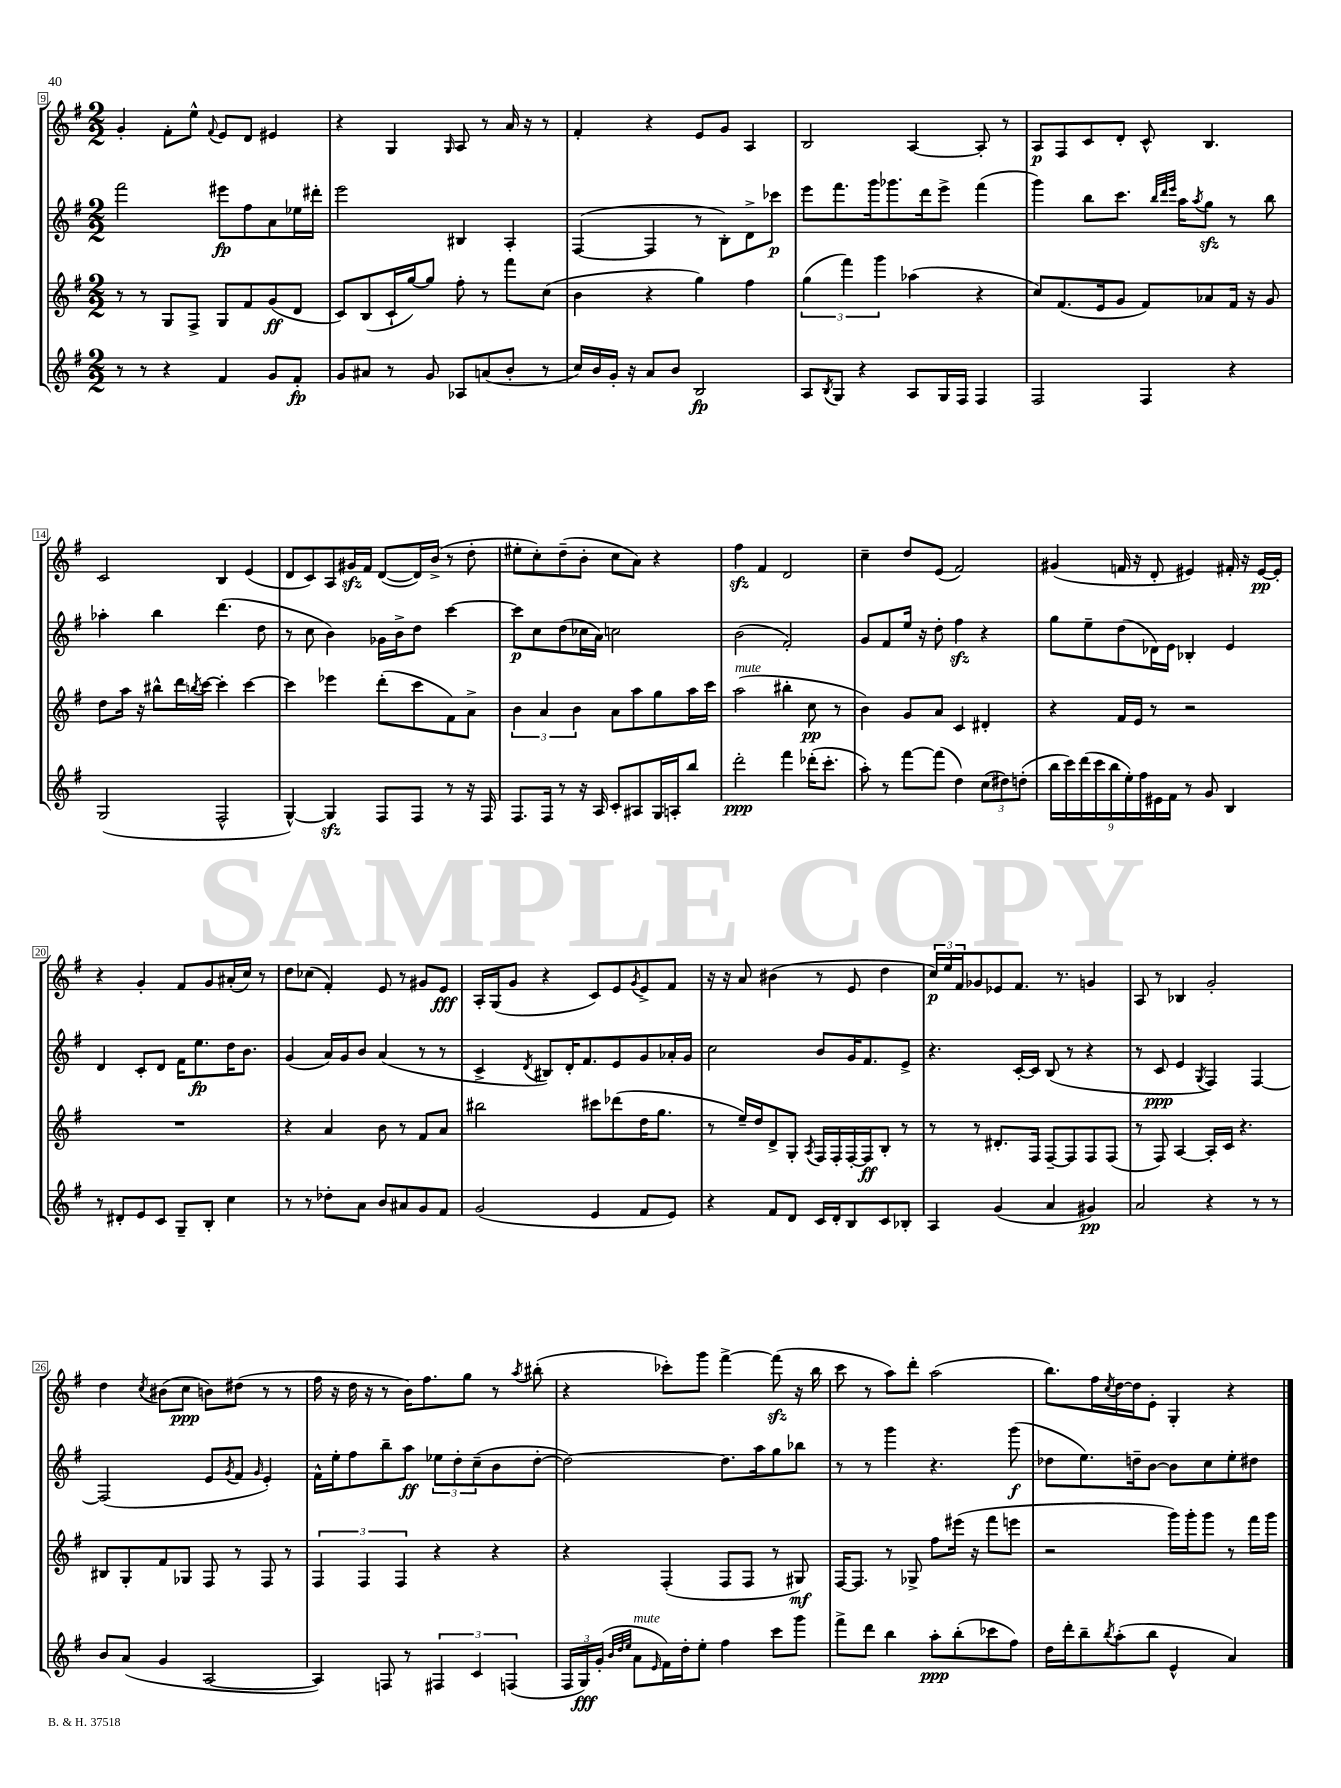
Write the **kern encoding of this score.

**kern	**kern	**kern	**kern
*staff4	*staff3	*staff2	*staff1
*clefG2	*clefG2	*clefG2	*clefG2
*k[f#]	*k[f#]	*k[f#]	*k[f#]
*M2/2	*M2/2	*M2/2	*M2/2
8r	8r	2fff#\	4g'/
8r	8r	.	.
4r	8G/L	.	8f#'\L
.	8F#^/J	.	8ee^^\J
.	.	.	8qqf#/
4f#/	8G/L	8eee#\L	8e/L
.	8f#/	8ff#\	8d/J
8g/L	(8g/	8a\	4e#/
8f#'/J	8d/J	16ee-\L	.
.	.	16ddd#'\JJ	.
=	=	=	=
8g/L	8c/L)	2eee\	4r
8a#/J	(8B/	.	.
8r	16c`/L	.	4G/
.	[16gg/J)	.	.
8g/	8gg/]J	.	.
.	.	.	16qqG/
8A-/L	8ff#'\	4B#/	8A/
(8a/	8r	.	8r
8b'/J	8fff#\L	4A'/	16a/
.	.	.	16r
8r	(8cc\J	.	8r
=	=	=	=
16cc/LL)	4b\	([4F#/	4f#'/
16b/	.	.	.
16g'/JJ	.	.	.
16r	.	.	.
8a/L	4r	4F#/]	4r
8b/J	.	.	.
2B/	4gg\)	8r	8e/L
.	.	8B'\L)	8g/J
.	4ff#\	8d^\	4A/
.	.	8ccc-\J	.
=	=	=	=
8A/L	(6gg\	8eee\L	2B/
8qB/	.	.	.
8G/J	.	8.fff#\	.
.	6fff#\)	.	.
4r	.	.	.
.	.	16ggg\k	.
.	6ggg\	.	.
.	.	8.ggg-\	.
8A/L	(4aa-\	.	[4A/
.	.	16ddd\k	.
16G/L	.	8eee^\J	.
16F#/JJ	.	.	.
4F#/	4r	(4fff#\	8A'/]
.	.	.	8r
=	=	=	=
2F#/	8cc/L)	4ggg\)	8A/L
.	(8.f#/	.	8F#/
.	.	8bb\L	8c/
.	16e/k	.	.
.	8g/J	8.ccc\J	8d'/J
4F#/	8f#/L)	.	8c^^/
.	.	32qqbb/LLL	.
.	.	32qqddd/	.
.	.	32qqeee/JJJ	.
.	.	16aa\LK	.
.	.	8qaa/	.
.	8a-/	8gg\J	4.B/
4r	16f#/Jk	8r	.
.	16r	.	.
.	8g/	8bb\	.
=	=	=	=
(2G/	8dd\L	4aa-'\	2c/
.	16aa\Jk	.	.
.	16r	.	.
.	8bb#^^\L	4bb\	.
.	16ddd\L	.	.
.	8qbb/	.	.
.	[16ccc\JJ	.	.
2F#^^/	4ccc'\]	(4.ddd\	4B/
.	[4ccc\	.	(4e/
.	.	8dd\	.
=	=	=	=
[4G^^/)	4ccc\]	8r	8d/L
.	.	8cc\	8c/)
4G/]	4eee-\	4b\)	8A/
.	.	.	16g#/L
.	.	.	16f#/JJ
8F#/L	(8ddd'\L	16g-\LL	([8d/L
.	.	16b^\J	.
8F#/J	8ccc\	8dd\J	16d/]L)
.	.	.	(16b^/JJ
8r	8f#\)	[4ccc\	8r
16r	8a^\J	.	8dd'\
16F#/	.	.	.
=	=	=	=
8.F#/L	6b\	8ccc\]L	8ee#'\L
.	.	8cc\	8cc'\)
.	6a/	.	.
16F#/Jk	.	.	.
8r	.	(8dd\	(8dd~\
.	6b\	.	.
16r	.	16cc-\L	8b'\J
16A/	.	16a\JJ)	.
8c'/L	8a\L	2cc\	8cc\L
8A#/	8aa\	.	8a\J)
16G/L	8gg\	.	4r
16A'/J	.	.	.
8bb/J	16aa\L	.	.
.	16ccc\JJ	.	.
=	=	=	=
2ddd'\	(2aa\	(2b\	4ff#\
.	.	.	4f#/
4fff#\	4bb#'\	2f#'/)	2d/
(16ddd-'\LK	8cc\	.	.
8.ccc'\J	.	.	.
.	8r	.	.
=	=	=	=
8aa'\)	4b\)	8g/L	4cc~\
8r	.	8f#/	.
[8fff#\L	8g/L	16ee/Jk	8dd/L
.	.	16r	.
(8fff#\]J	8a/J	8dd'\	(8e/J
4dd\)	4c/	4ff#\	2f#/)
(12cc\L	4d#'/	4r	.
12dd#\)	.	.	.
(12dd'\J	.	.	.
=	=	=	=
18bb\LL	4r	8gg\L	(4g#/
18ccc\)	.	.	.
(18ddd\	.	.	.
.	.	8ee~\	.
18ccc\	.	.	.
18bb\	.	.	.
.	16f#/LL	(8dd\	16f/
18ee'\)	.	.	.
.	16e/JJ	.	16r
18ff#\	.	.	.
.	8r	16d-\L)	8d'/
18e#\	.	.	.
.	.	16e\JJ	.
18f#\JJ	.	.	.
8r	2r	4B-'/	4e#/)
8g/	.	.	.
4B/	.	4e/	16f#'/
.	.	.	16r
.	.	.	[16e#/LL
.	.	.	16e#'/]JJ
=	=	=	=
8r	1r	4d/	4r
8d#'/L	.	.	.
8e/	.	8c'/L	4g'/
8c/J	.	8d/J	.
8G~/L	.	16f#\LK	8f#/L
.	.	8.ee\	.
8B'/J	.	.	8g/
4cc\	.	16dd\K	(16a#'/L
.	.	8.b\J	16cc/JJ)
.	.	.	8r
=	=	=	=
8r	4r	(4g/	8dd\L
8r	.	.	(8cc-\J
8dd-'\L	4a/	16a/LL)	4f#'/)
.	.	16g/J	.
8a\J	.	8b/J	.
8b/L	8b\	(4a/	8e/
8a#/	8r	.	8r
8g/	8f#/L	8r	8g#/L
8f#/J	8a/J	8r	8e/J
=	=	=	=
(2g/	2bb#\	4c^/	16A'/LL
.	.	.	(16G/J
.	.	.	8g/J
.	.	8qd/	.
.	.	8B#/L)	4r
.	.	16d'/K	.
.	.	8.f#/	.
4e/	8ccc#\L	.	8c/L)
.	(8ddd-\	8e/	8e/
.	.	.	8qg/
8f#/L	16dd\K	8g/	8e^/
.	8.gg\J	.	.
8e/J)	.	16a-'/L	8f#/J
.	.	16g/JJ	.
=	=	=	=
4r	8r	2cc\	16r
.	.	.	16r
.	16ee~/LL)	.	8a/
.	16dd/J	.	.
8f#/L	8d^/	.	(4b#\
8d/J	8G'/J	.	.
.	8qA/	.	.
16c/LL	16F#/LL	8b/L	8r
16d'/J	16F#'/	.	.
8B/	[16F#'/	16g/K	8e/
.	16F#/]J	8.f#/	.
8c/	8B'/J	.	4dd\
8B-'/J	8r	8e^/J	.
=	=	=	=
4A/	8r	4.r	24cc/LL)
.	.	.	24ee/
.	.	.	24f#/J
.	8r	.	8g-/
(4g/	8.d#'/L	.	8e-/
.	.	[16c'/LL	8.f#/J
.	16F#/Jk	16c/]JJ	.
4a/	[8F#~/L	(8B/	.
.	.	.	8.r
.	8F#/]	8r	.
4g#/)	8F#/	4r	4g/
.	(8F#/J	.	.
=	=	=	=
2a/	8r	8r	8A/
.	8F#/)	8c/	8r
.	[4A/	4e/	4B-/
.	.	8qG/	.
4r	16A'/]LL	4F#/)	2g'/
.	16c/JJ	.	.
.	4.r	.	.
8r	.	[4F#/	.
8r	.	.	.
=	=	=	=
8b/L	8B#/L	(2F#/]	4dd\
(8a/J	8G'/	.	.
.	.	.	8qcc/
4g/	8f#/	.	(8b#\L
.	8G-/J	.	8cc\J
[2A/	8F#/	8e/L	8b\L)
.	.	8qg/	.
.	8r	8f#/J	(8dd#\J
.	.	16qqg/	.
.	8F#/	4e'/)	8r
.	8r	.	8r
=	=	=	=
4A/])	6F#/	16f#^^\LL	16ff#\
.	.	16ee'\J	16r
.	.	8ff#\	16dd\
.	6F#/	.	.
.	.	.	16r
8F/	.	8bb~\	8r
.	6F#/	.	.
8r	.	8aa\J	16b\LK)
.	.	.	8.ff#\
6F#/	4r	12ee-\L	.
.	.	12dd'\	.
.	.	.	8gg\J
6c/	.	(12cc~\	.
.	4r	8b\	8r
(6F/	.	.	.
.	.	.	8qaa/
.	.	[8dd'\J	(8bb#'\
=	=	=	=
24F#/LL	4r	2dd\_)	4r
24G/)	.	.	.
(24g'/JJ	.	.	.
32qqb/LLL	.	.	.
32qqdd/	.	.	.
32qqee/JJJ	.	.	.
8a\L	.	.	.
16qqe/	.	.	.
16f#\L)	(4F#'/	.	8ccc-'\L)
16dd'\J	.	.	.
8ee'\J	.	.	8ggg\J
4ff#\	8F#/L	8.dd\]L	[4fff#^\
.	8F#/J	.	.
.	.	16aa\k	.
8ccc\L	8r	8gg\	(8fff#\]
8ggg\J	8G#/)	8bb-\J	16r
.	.	.	16bb\
=	=	=	=
8fff#^\L	[16F#/LK	8r	8ccc\
.	8.F#/]J	.	.
8ddd\J	.	8r	8r
4bb\	8r	4ggg\	8aa\L)
.	8G-^/	.	8ddd'\J
8aa'\L	8ff#\L	4.r	(2aa\
(8bb'\	(16eee#\Jk	.	.
.	16r	.	.
8ccc-\	8fff#\L	.	.
8ff#\J)	8eee\J	(8ggg\	.
=	=	=	=
16dd\LL	2r	8dd-\L	8.bb\L)
16ddd'\J	.	.	.
8bb~\	.	8.ee\)	.
.	.	.	16ff#\L
8qbb/	.	.	8qcc/
(8aa'\	.	.	[16dd\
.	.	16dd~\k	16dd\]J
8bb\J	.	[8b\J	8e'\J
4e^^/	16ggg\LL)	8b\]L	4G'/
.	16ggg'\J	.	.
.	8ggg\J	8cc\	.
4a/)	8r	8ee'\	4r
.	16fff#\LL	8dd#\J	.
.	16ggg\JJ	.	.
==	==	==	==
*-	*-	*-	*-
